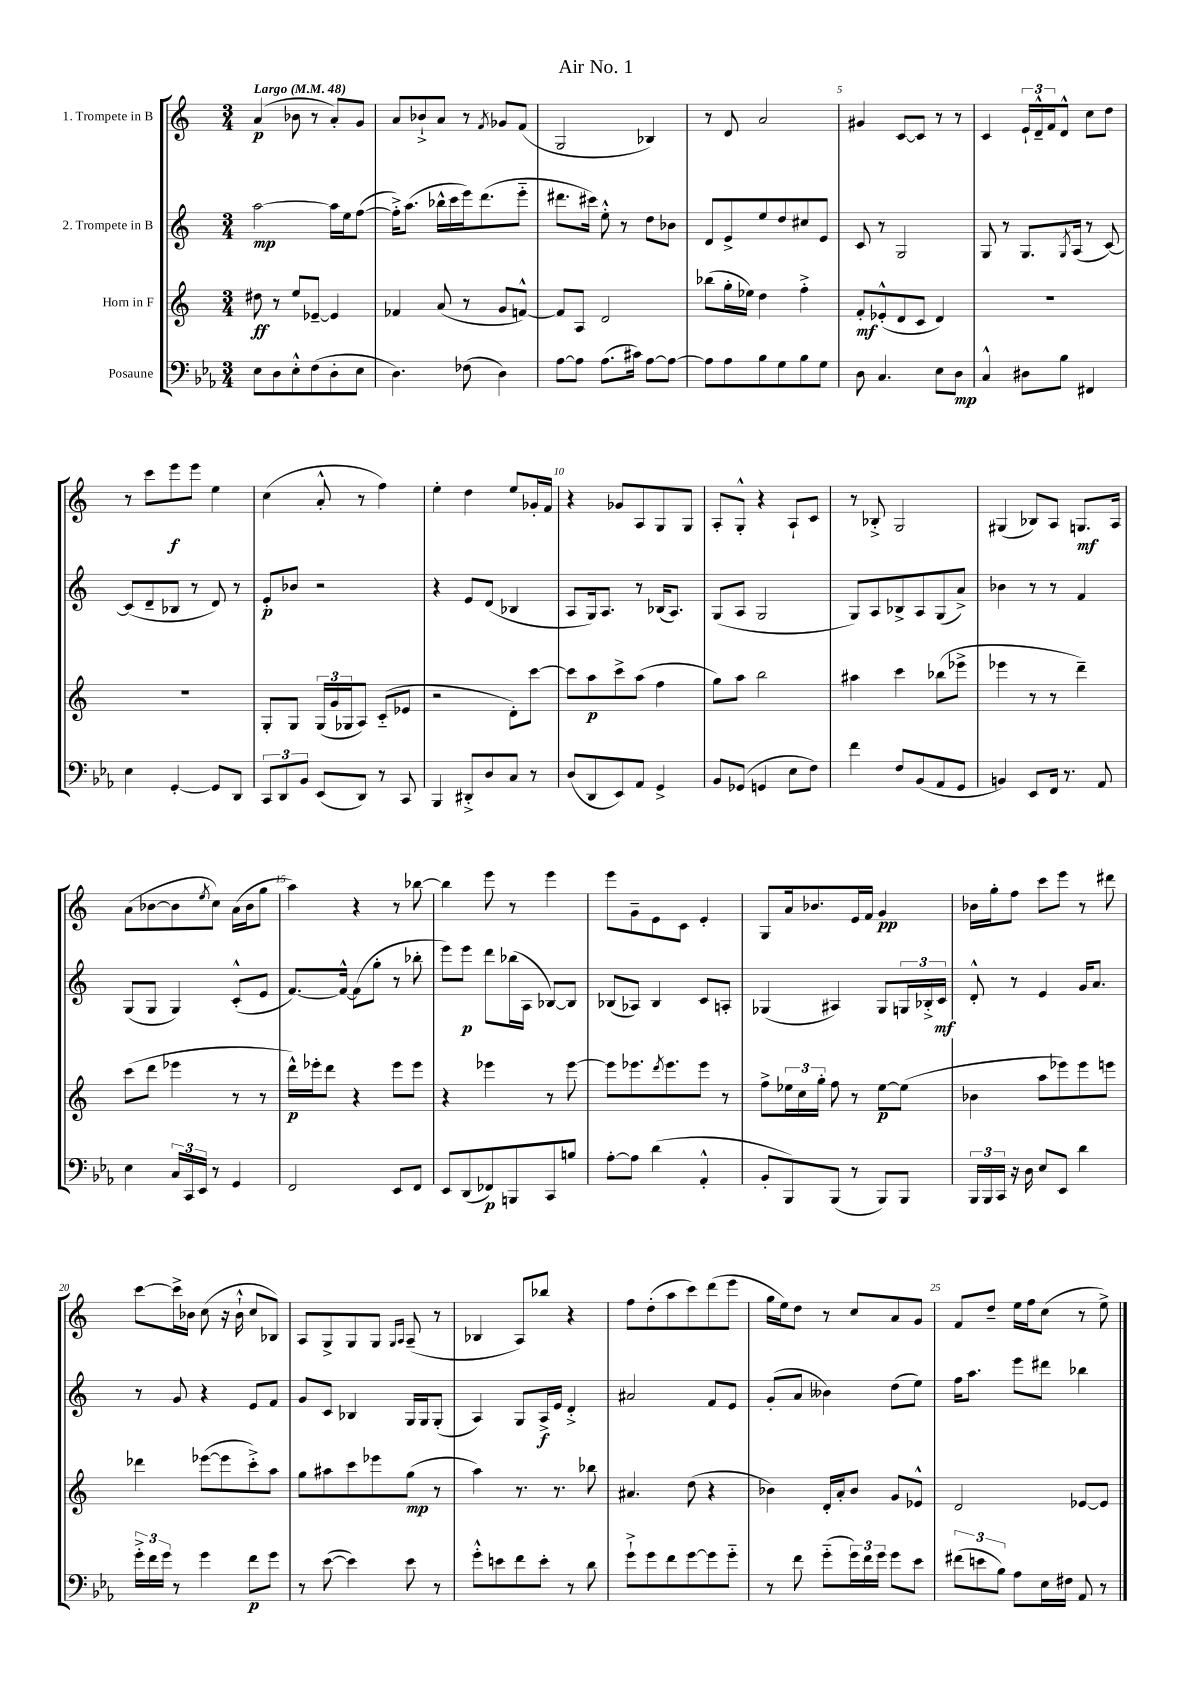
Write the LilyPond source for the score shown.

\header { title = "Air No. 1" }
<<
\new StaffGroup <<
\new Staff = "s0" \with { instrumentName = "1. Trompete in B" } {
    \clef treble \key c \major \numericTimeSignature \time 3/4 \tempo "Largo" 4 = 48
    a'4\p( bes'8 r8 a'8-.) g'8 |
    a'8 bes'8-!-> a'8 r8 \acciaccatura { f'8 } ges'8 f'8( |
    g2 bes4) |
    r8 d'8 a'2 |
    gis'4 c'8~ c'8 r8 r8 |
    c'4 \tuplet 3/2 { e'16-! d'16---^ f'16 } d'8-^ c''8 d''8 |
    r8 c'''8 e'''8\f e'''8 e''4 |
    c''4( a'8-.-^ r8 f''4) |
    e''4-. d''4 e''8 ges'16-. f'16 |
    r4 ges'8 a8 g8 g8 |
    a8-. g8-.-^ r4 a8-! c'8 |
    r8 bes8-.-> g2 |
    gis4( bes8) a8 g8.\mf a16 |
    a'8( bes'8~ bes'8 \acciaccatura { e''8 } c''8) a'16( bes'16 g''8 |
    a''4) r4 r8 bes''8~ |
    bes''4 e'''8 r8 e'''4 |
    e'''8 g'8-- e'8 c'8 e'4-. |
    g8 a'16 bes'8. e'16 f'16 g'4\pp |
    bes'16 g''16-. f''8 c'''8 e'''8 r8 dis'''8 |
    c'''8~ c'''16-> bes'16 c''8( r16 bes'16-!-^ c''8 bes8) |
    a8 g8-> g8 g8 \grace { g16 a16 } a8--( r8 |
    bes4 a8) bes''8 r4 |
    f''8 d''8-.( a''8 c'''8) d'''8( e'''8 |
    g''16 e''16) d''8 r8 c''8 a'8 g'8 |
    f'8 d''8-- e''16 f''16 c''8( r8 e''8->) \bar "|." |
}
\new Staff = "s1" \with { instrumentName = "2. Trompete in B" } {
    \clef treble \key c \major \numericTimeSignature \time 3/4
    a''2~\mp a''16 e''16 f''8~( |
    f''16-.->) a''8.( bes''16-^ c'''16 e'''16) d'''8.( e'''8-_ |
    dis'''8. cis'''16) e''8-.-^ r8 d''8 bes'8 |
    d'8 e'8-> e''8 d''8 cis''8 e'8 |
    c'8 r8 g2 |
    g8 r8 g8. \acciaccatura { g8 } a16( r8 c'8~) |
    c'8( d'8-- bes8 r8 d'8) r8 |
    e'8-.\p bes'8 r2 |
    r4 e'8 d'8( bes4 |
    a8 g16) a8. r8 bes16( a8.) |
    g8( a8 g2 |
    g8) a8 bes8-> a8 g8( a'8->) |
    bes'4 r8 r8 f'4 |
    g8( g8 g4) c'8-.-^( e'8 |
    f'8.~) f'16~-^ f'8( g''8-. r8 bes''8-. |
    e'''8) e'''8\p d'''8 bes''16( a16 bes8~) bes8 |
    bes8( aes8) bes4 c'8 a8-. |
    ges4( ais4) ges8 \tuplet 3/2 { g16 bes16-.-> c'16\mf } |
    d'8-.-^ r8 e'4 g'16 a'8. |
    r8 g'8 r4 e'8 f'8 |
    g'8 c'8 bes4 g16 g16 g8-.( |
    a4) g8 a16->\f e'16 d'4-.-> |
    ais'2 f'8 e'8 |
    g'8-.( a'8 beses'4) d''8( e''8) |
    f''16 a''8. e'''8 dis'''8 bes''4 \bar "|." |
}
\new Staff = "s2" \with { instrumentName = "Horn in F" } {
    \clef treble \key c \major \numericTimeSignature \time 3/4
    dis''8\ff r8 e''8 ees'8~-- ees'4 |
    fes'4 a'8( r8 g'8 f'8~-^) |
    f'8 a8 d'2 |
    bes''8( g''16-. ees''16) d''4 f''4-.-> |
    f'8-.\mf ees'8-.-^( d'8 c'8 d'4) |
    R2. |
    R2. |
    g8-. g8 \tuplet 3/2 { g16( g'16 ges16 } a8) c'8-_( ees'8 |
    r2 d'8-.) c'''8~ |
    c'''8 a''8\p c'''8-> a''8( f''4 |
    g''8) a''8 b''2 |
    ais''4 c'''4 bes''8( ees'''8-> |
    ees'''4 r8 r8 d'''4--) |
    c'''8( d'''8 ees'''4 r8 r8 |
    d'''16-^\p) ees'''16-. d'''8 r4 ees'''8 ees'''8 |
    r4 ees'''4 r8 ees'''8~ |
    ees'''8 ees'''8. \acciaccatura { d'''8 } ees'''8. ees'''8 r8 |
    f''8-> \tuplet 3/2 { ees''16 c''16 g''16-. } f''8 r8 ees''8~\p ees''8( |
    bes'4 a''8 ees'''8) ees'''8 e'''8 |
    des'''4 ees'''8~( ees'''8 c'''8-.->) a''8 |
    g''8 ais''8 c'''8 ees'''8 g''8\mp( r8 |
    a''4) r8. r8. bes''8 |
    ais'4. d''8( r4 |
    bes'4) d'16-. a'16-. bes'8 g'8 ees'8-^ |
    d'2 ees'8~ ees'8 \bar "|." |
}
\new Staff = "s3" \with { instrumentName = "Posaune" } {
    \clef bass \key ees \major \numericTimeSignature \time 3/4
    ees8 d8 ees8-.-^ f8( d8-. ees8 |
    d4.) fes8( d4) |
    aes8~ aes8 aes8.( cis'16) aes8~ aes8~ |
    aes8 aes8 bes8 g8 bes8 g8 |
    d8 c4. ees8 d8\mp |
    c4-^ dis8 bes8 fis,4 |
    ees4 g,4~-. g,8 d,8 |
    \tuplet 3/2 { c,8 d,8 bes,8 } ees,8( d,8) r8 c,8 |
    bes,,4 dis,8-.-> d8 c8 r8 |
    d8( d,8 ees,8) aes,8 g,4-> |
    bes,8 ges,8( g,4 ees8 f8) |
    f'4 f8 bes,8( aes,8 g,8 |
    b,4) ees,8 f,16 r8. aes,8 |
    ees4 \tuplet 3/2 { c16 c,16 ees,16 } r8 g,4 |
    f,2 ees,8 f,8 |
    ees,8 d,8( fes,8\p) b,,8 c,8 b8 |
    aes8~-. aes8 d'4( aes,4-.-^ |
    bes,8-. bes,,8) bes,,8( r8 bes,,8) bes,,8 |
    \tuplet 3/2 { bes,,16 bes,,16 c,16 } r16 d16 ees8 ees,8 d'4 |
    \tuplet 3/2 { g'16-.-> f'16 g'16 } r8 g'4 f'8\p g'8 |
    r8 ees'8~( ees'4) ees'8 r8 |
    g'8-.-^ e'8 f'8 e'8-. r8 d'8 |
    g'8-!-> g'8 f'8 g'8~ g'8 g'8-_ |
    r8 f'8 g'8-_( \tuplet 3/2 { g'16) f'16 g'16 } g'8 ees'8 |
    \tuplet 3/2 { fis'8( e'8 bes8) } aes8 ees16 fis16 aes,8 r8 \bar "|." |
}
>>
>>
\layout { \context { \Score \override BarNumber.break-visibility = ##(#f #t #t) barNumberVisibility = #(every-nth-bar-number-visible 5) } }
